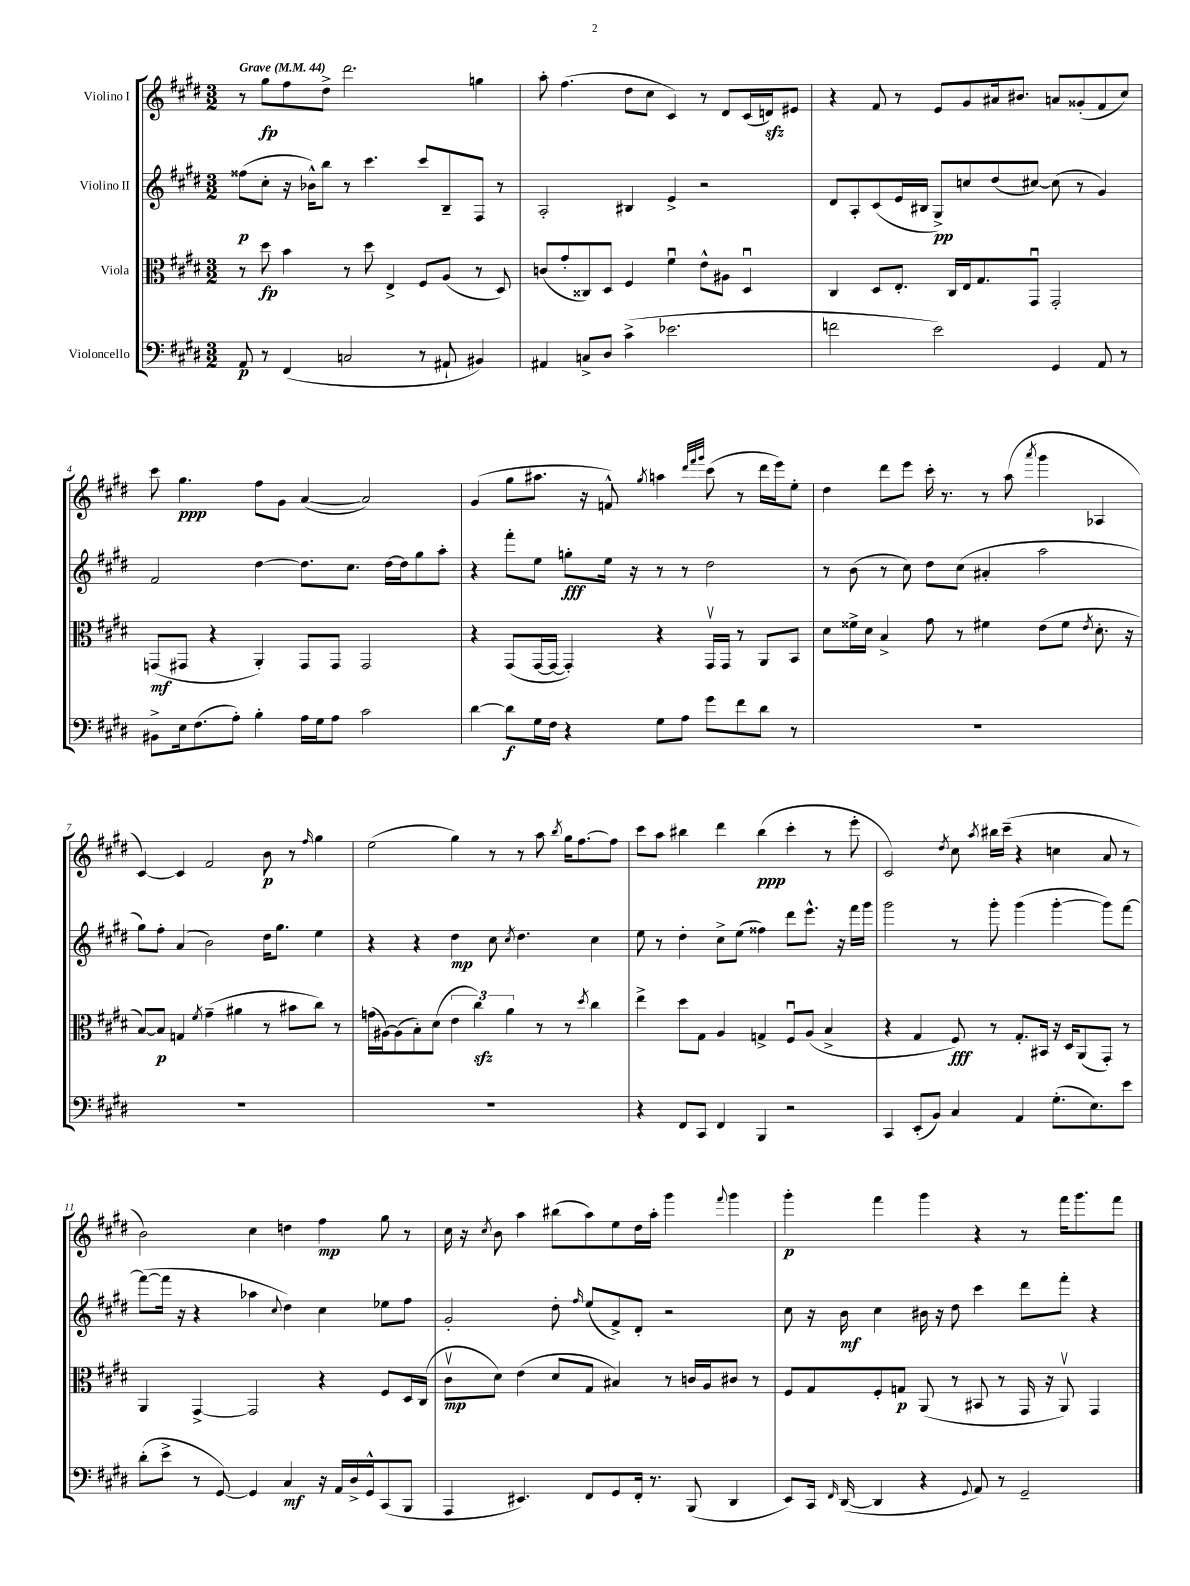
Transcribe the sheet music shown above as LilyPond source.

<<
\new StaffGroup <<
\new Staff = "s0" \with { instrumentName = "Violino I" } {
    \clef treble \key e \major \numericTimeSignature \time 3/2 \tempo "Grave" 4 = 44
    \autoBeamOff r8 gis''8[\fp fis''8 dis''8]-> dis'''2. g''4 |
    a''8-. fis''4.( dis''8[ cis''8] cis'4) r8 dis'8[ cis'16( d'16\sfz) eis'8] |
    r4 fis'8 r8 e'8[ gis'8 ais'16 bis'8.] a'8[ gisis'8-.( fis'8 cis''8]) |
    cis'''8 gis''4.\ppp fis''8[ gis'8] a'4~( a'2) |
    gis'4( gis''8[ ais''8.] r16 f'8-^) \acciaccatura { gis''8 } a''4 \grace { dis'''32[ fis'''32 gis'''32] } cis'''8( r8 dis'''16[ e'''16) e''8]-. |
    dis''4 dis'''8[ e'''8] cis'''16-. r8. r8 a''8( \acciaccatura { a'''8 } gis'''4 aes4 |
    cis'4~) cis'4 fis'2 b'8\p r8 \grace { fis''16 } gis''4 |
    e''2( gis''4) r8 r8 a''8 \acciaccatura { b''8 } gis''16[ fis''8.~ fis''8] |
    cis'''8[ a''8] bis''4 dis'''4 bis''4\ppp( cis'''4-. r8 e'''8-. |
    cis'2) \acciaccatura { dis''8 } cis''8 \acciaccatura { a''8 } bis''16[ cis'''16]--( r4 c''4 a'8 r8 |
    b'2) cis''4 d''4 fis''4\mp gis''8 r8 |
    cis''16 r16 \acciaccatura { cis''8 } b'8 a''4 bis''8[( a''8) e''8 dis''16 a''16]-. gis'''4 \appoggiatura { fis'''8 } gis'''4 |
    gis'''4-.\p fis'''4 gis'''4 r4 r8 fis'''16[ gis'''8. fis'''8] \bar "|." |
}
\new Staff = "s1" \with { instrumentName = "Violino II" } {
    \clef treble \key e \major \numericTimeSignature \time 3/2
    \autoBeamOff fisis''8[\p( cis''8]-. r16 bes'16[-^) b''8] r8 cis'''4. cis'''8[ b8-- fis8] r8 |
    a2-. bis4 e'4-> r2 |
    dis'8[ a8-. cis'8( e'16 bis16] gis8[->\pp) c''8 dis''8( cis''8]~) cis''8( r8 gis'4) |
    fis'2 dis''4~ dis''8.[ cis''8.] dis''16[~ dis''16 gis''8 a''8]-. |
    r4 fis'''8[-. e''8] g''8[-.\fff e''16] r16 r8 r8 dis''2 |
    r8 b'8( r8 cis''8) dis''8[ cis''8]( ais'4-. a''2 |
    gis''8[) fis''8]-. a'4( b'2) dis''16[ gis''8.] e''4 |
    r4 r4 dis''4\mp cis''8 \acciaccatura { cis''8 } dis''4. cis''4 |
    e''8 r8 dis''4-. cis''8[-> e''8]( fisis''4) dis'''8[ e'''8.]-^ r16 fis'''16[ gis'''16] |
    gis'''2 r8 gis'''8-. gis'''4( gis'''4~-. gis'''8[) fis'''8]~ |
    fis'''8[~( fis'''16] r16 r4 aes''4 \appoggiatura { cis''8 } dis''4) cis''4 ees''8[ fis''8] |
    gis'2-. dis''8-. \grace { fis''16 } e''8[( fis'8->) dis'8]-. r2 |
    cis''8 r16 b'16\mf cis''4 bis'16 r16 dis''8 cis'''4 dis'''8[ fis'''8]-. r4 \bar "|." |
}
\new Staff = "s2" \with { instrumentName = "Viola" } {
    \clef alto \key e \major \numericTimeSignature \time 3/2
    \autoBeamOff r8 dis''8\fp b'4 r8 dis''8 e4-> fis8[ a8]( r8 dis8) |
    c'8[( gis'8-. cisis8) dis8] fis4 fis'4\downbow e'8[-^ ais8] dis4\downbow |
    cis4 dis8[ e8.]-. cis16[ e16 gis8. gis,8]\downbow gis,2-. |
    g,8[\mf( gis,8] r4 a,4-.) gis,8[ gis,8] gis,2 |
    r4 gis,8[( gis,16~ gis,16]~ gis,4-.) r4 gis,16[\upbow gis,16] r8 a,8[ b,8] |
    dis'8[ fisis'16-> dis'16] b4-> gis'8 r8 fis'4 e'8[( fis'8] \acciaccatura { e'8 } dis'8.-. r16 |
    b8[~) b8]\p g4 \acciaccatura { fis'8 } gis'4--( ais'4 r8 bis'8[ cis''8]) r8 |
    g'16[( ais16~) ais8( b8-.) dis'8]( \tuplet 3/2 { e'4 cis''4\sfz) a'4 } r8 r8 \acciaccatura { dis''8 } cis''4 |
    e''4-> dis''8[ gis8] a4 g4-> fis8[\downbow a8]( b4-> |
    r4 gis4 fis8\fff) r8 gis8.[-. bis,16] r16 dis16[ a,8( gis,8]-.) r8 |
    a,4 gis,4~-> gis,2 r4 fis8[ dis16 cis16]( |
    cis'8[\upbow\mp dis'8]) e'4( dis'8[ gis8] bis4) r8 c'16[ a16 cis'8] r8 |
    fis8[ gis8 fis8-. g8]\p a,8( r8 bis,8 r8 gis,16 r16 a,8\upbow) gis,4 \bar "|." |
}
\new Staff = "s3" \with { instrumentName = "Violoncello" } {
    \clef bass \key e \major \numericTimeSignature \time 3/2
    \autoBeamOff a,8\p r8 fis,4( c2 r8 ais,8-! bis,4) |
    ais,4 c8[-> dis8] cis'4->( ees'2. |
    f'2 e'2) gis,4 a,8 r8 |
    bis,8[-> e16 fis8.( a8]-.) b4-. a16[ gis16 a8] cis'2 |
    dis'4~ dis'8[\f gis16 fis16] r4 gis8[ a8] gis'8[ fis'8 dis'8] r8 |
    R1. |
    R1. |
    R1. |
    r4 fis,8[ cis,8] fis,4 b,,4 r2 |
    cis,4 e,8[-.( b,8]) cis4 a,4 gis8.[-.( e8.) e'8] |
    dis'8[-.( e'8]-> r8 gis,8~) gis,4 cis4\mf r16 a,16[ dis16-> gis,16-^ cis,8( b,,8] |
    a,,4 eis,4.) fis,8[ gis,8 fis,16]-. r8. b,,8( dis,4 |
    e,8[) cis,16] \grace { fis,16 } dis,16~( dis,4 r4 \appoggiatura { gis,8 } a,8) r8 gis,2-- \bar "|." |
}
>>
>>
